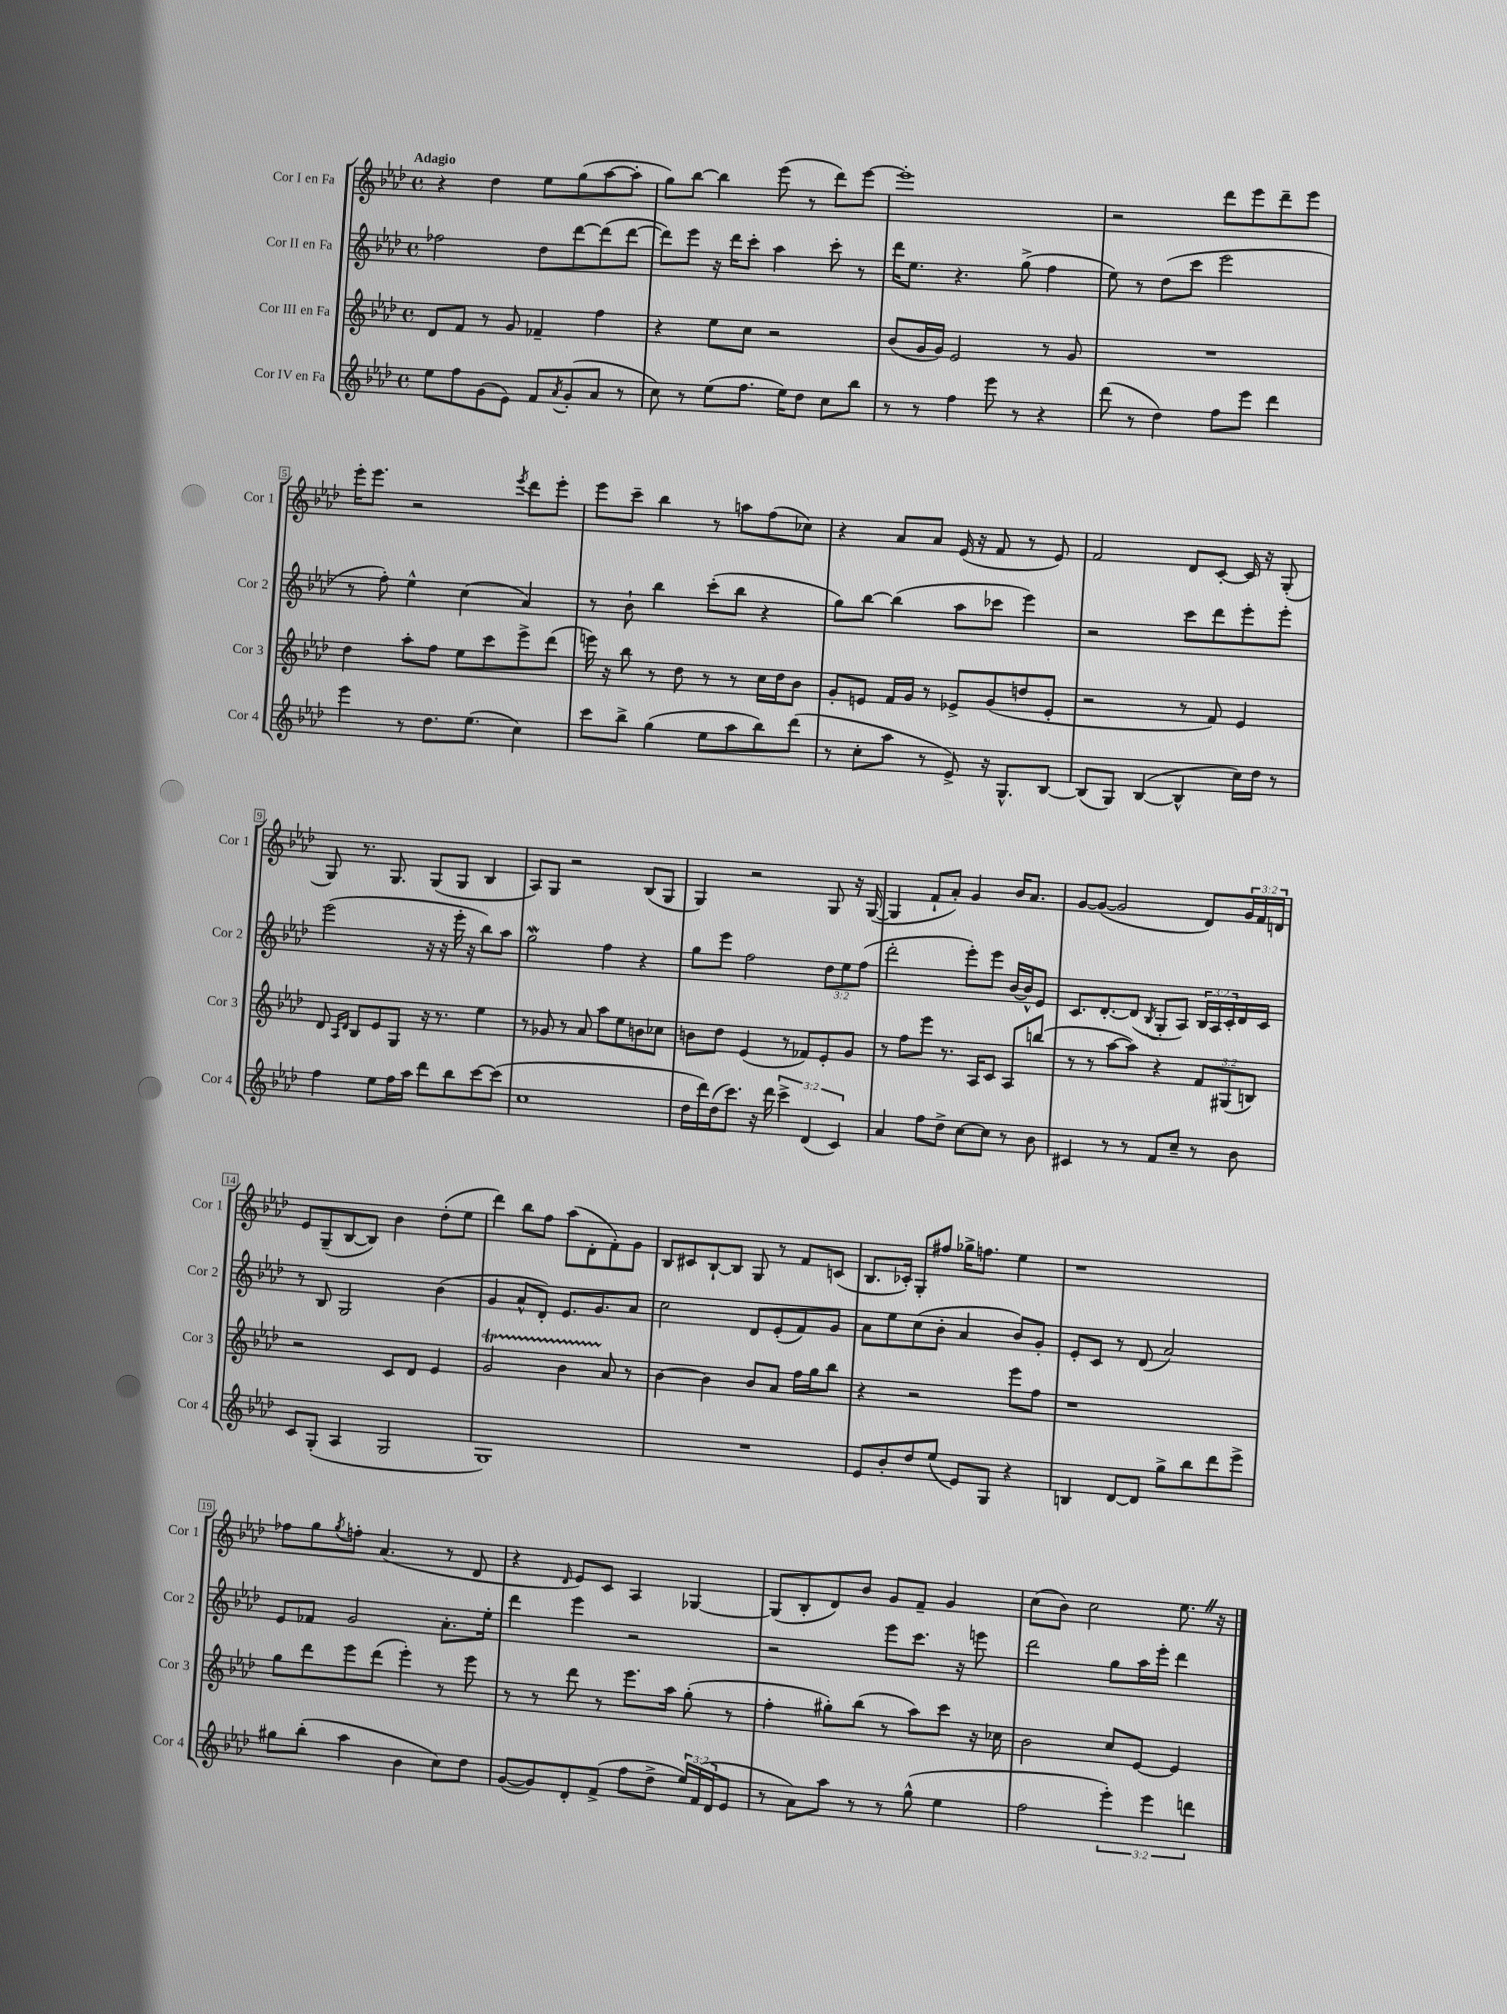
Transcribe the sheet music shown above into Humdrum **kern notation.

**kern	**kern	**kern	**kern
*staff4	*staff3	*staff2	*staff1
*clefG2	*clefG2	*clefG2	*clefG2
*k[b-e-a-d-]	*k[b-e-a-d-]	*k[b-e-a-d-]	*k[b-e-a-d-]
*M4/4	*M4/4	*M4/4	*M4/4
*met(c)	*met(c)	*met(c)	*met(c)
8ee-	8d-	2ff-	4r
8ff	8f	.	.
(8g	8r	.	4dd-
8e-)	8g	.	.
8f	4f-~	8dd-	8ee-
8qa-	.	.	.
(8g'	.	[8ddd-	(8gg
8a-	4ff	(8ddd-]	[8aa-
8r	.	[8ddd-	8aa-']
=	=	=	=
8cc)	4r	8ddd-])	8gg)
8r	.	8eee-	[8bb-
(8ee-	8ee-	16r	4bb-]
.	.	16ddd-	.
8.ff	8cc	8ccc'	.
.	2r	4aa-	(8eee-
16ee-)	.	.	.
8dd-	.	.	8r
8cc	.	8ccc'	8ddd-)
8bb-	.	8r	[8eee-
=	=	=	=
8r	(8b-	16ddd-	1eee-']
.	.	8.ee-	.
8r	16g	.	.
.	16g)	.	.
4ff	2e-	4.r	.
8eee-	.	.	.
8r	.	(8gg^	.
4r	8r	4ff	.
.	8g	.	.
=	=	=	=
(8ddd-	1r	8ee-)	2r
8r	.	8r	.
4dd-)	.	(8dd-	.
.	.	8ccc	.
8ff	.	2eee-	8ddd-
8eee-	.	.	8eee-
4ddd-	.	.	8ddd-~
.	.	.	8eee-
=	=	=	=
4eee-	4dd-	8r	16eee-'
.	.	.	8.eee-
.	.	8ff')	.
8r	8aa-'	4ee-^^	2r
8.dd-	8ff	.	.
.	8ee-	(4cc	.
(8.ee-	.	.	.
.	8ccc	.	.
.	.	.	8qeee-
4cc)	8eee-^	4a-)	8ddd-
.	(8ddd-	.	8eee-'
=	=	=	=
8ccc	16eee)	8r	8eee-
.	16r	.	.
8bb-^	8bb-	8b-`	8ccc~
(4gg	8r	4bb-	4bb-
.	8dd-	.	.
8ee-	8r	(8ccc'	8r
8aa-	8r	8bb-	8aa
8bb-)	16cc	4r	(8ff
.	16dd-	.	.
(8ddd-	8b-	.	8cc-)
=	=	=	=
8r	8g'	8gg)	4r
8cc'	8e	[8bb-	.
8aa-	16f	(4bb-]	8a-
.	16g	.	.
8r	8r	.	8a-
8e-^)	8e-^	8aa-	(16e-
.	.	.	16r
16r	(8g	8ccc-	8f
8.G^^	.	.	.
.	8dd	4eee-)	8r
[8B-	8e-'	.	8e-)
=	=	=	=
(8B-]	2r	2r	2f
8G)	.	.	.
([4B-	.	.	.
4B-^^]	8r	8ccc	8d-
.	8f)	8ddd-	[8c'
16cc)	4e-	8eee-'	16c]
16dd-	.	.	16r
8r	.	8eee-'	(8G'
=	=	=	=
4ff	8d-	(2eee-	8G)
.	16qqA-	.	.
.	16qqd-	.	.
.	8B-	.	8.r
8ee-	8e-	.	.
.	.	.	8.G
16ff	8G	.	.
16aa-	.	.	.
8ddd-	16r	16r	(8G
.	8.r	16r	.
8bb-	.	16eee-'	8G
.	.	16r	.
[8ccc	4ee-	8bb-)	4B-
(8ccc]	.	8aa-	.
=	=	=	=
1cc	8r	2gg	8A-)
.	8g-	.	8G
.	8r	.	2r
.	8a-	.	.
.	8aa-	4ff	.
.	8ee-	.	.
.	8b	4r	(8B-
.	8cc-	.	8G
=	=	=	=
16dd-	8b	8gg	4G)
16ddd-)	.	.	.
(16dd-	8dd-	8eee-	.
8.ccc)	.	.	.
.	(4e-	2ff	2r
16r	.	.	.
16ddd-	.	.	.
6ccc^	8r	.	.
.	8f-)	.	.
(6d-	.	.	.
.	8e-'	12dd-	8G
6c)	.	12ee-	.
.	8g	.	16r
.	.	(12ff	.
.	.	.	([16G
=	=	=	=
4a-	8r	2ddd-'	4G]
.	8ff	.	.
8ff	8eee-	.	8f`
8dd-^	8.r	.	8a-')
[8cc	.	8eee-')	4g
.	16A-	.	.
8cc]	8c	8eee-	.
8r	8A-	[16b-	16b-
.	.	16b-^^]	8.a-
8b-	(8bb	8e-	.
=	=	=	=
4c#	8r	8.c	[8g
.	8r	.	(8g_
.	.	[8.d-'	.
8r	[8aa-	.	2g]
8r	8aa-])	(8d-]	.
.	.	8qB-	.
8f	4r	8G'	.
8cc~	.	8A-)	.
8r	12f	24B-	8d-)
.	.	24A-	.
.	(12G#	24c'	.
8b-	.	16d-	24g
.	12B)	.	24f
.	.	16c	.
.	.	.	24d
=	=	=	=
8c	2r	8r	8e-
(8G'	.	8B-	(8G~
4A-	.	2G	[8B-
.	.	.	8B-])
2G	8c	.	4b-
.	8d-	.	.
.	4e-	(4b-	(8dd-'
.	.	.	8ee-
=	=	=	=
1G)	2g	4g	4ddd-)
.	.	8a-^^	8bb-
.	.	8d-')	8ff
.	4b-	8.e-	(8aa-
.	.	.	8d-'
.	.	8.g	.
.	8a-	.	8f')
.	8r	8a-	8g
=	=	=	=
1r	[4b-	2cc	8B-
.	.	.	8c#
.	4b-]	.	[8B-`
.	.	.	8B-]
.	8b-	8d-	8G
.	8a-	(8e-'	8r
.	16ff	8f)	8f
.	16gg	.	.
.	8bb-	8g	(8c
=	=	=	=
8e-	4r	8a-	8.B-
8b-'	.	8ee-	.
.	.	.	16c-')
8dd-	2r	(8cc	8G'
(8ee-	.	8b-'	8ff#
8e-)	.	4a-	16gg-^
.	.	.	8.ff
8G	.	.	.
4r	8eee-	8b-)	4ee-
.	8ff	8g'	.
=	=	=	=
4B	1r	8e-'	1r
.	.	8c	.
[8d-	.	8r	.
8d-]	.	(8d-	.
8gg^	.	2a-)	.
8bb-	.	.	.
8ddd-	.	.	.
8eee-^	.	.	.
=	=	=	=
8gg#	8gg	8e-	8ff-
(8bb-'	8ddd-	8f-	8gg
.	.	.	8qgg
4aa-	8eee-	2g	8ff'
.	(8ddd-	.	(4.a-
4b-	4eee-')	.	.
8cc)	8r	8.a-'	8r
8dd-	8eee-	.	8d-
.	.	16ee-'	.
=	=	=	=
([8g	8r	4ddd-	4r
8g])	8r	.	.
.	.	.	16qqd-
8d-'	8ddd-	4eee-	8e-)
(8f^	8r	.	8c
8ff	8.eee-	2r	4A-
8dd-^	.	.	.
.	16aa-	.	.
24ee-)	(8gg'	.	[4G-
(24f	.	.	.
24d-	.	.	.
8e-	8r	.	.
=	=	=	=
8r	4ff'	2r	(8G-]
8a-)	.	.	8B-'
8aa-	8gg#')	.	8d-)
8r	(8bb-	.	8b-
8r	8r	8eee-	8g
(8gg^^	8aa-)	8.ccc	8f~
4ee-	8ccc	.	4g
.	.	16r	.
.	16r	8eee	.
.	16cc-	.	.
=	=	=	=
2ff	2b-	2ddd-	(8cc
.	.	.	8b-)
.	.	.	2cc
6eee-')	8cc	8gg	.
.	[8e-	16aa-	.
6eee-	.	.	.
.	.	16eee-'	.
.	4e-]	4ddd-	8.ee-
6ddd	.	.	.
.	.	.	16r
==	==	==	==
*-	*-	*-	*-
